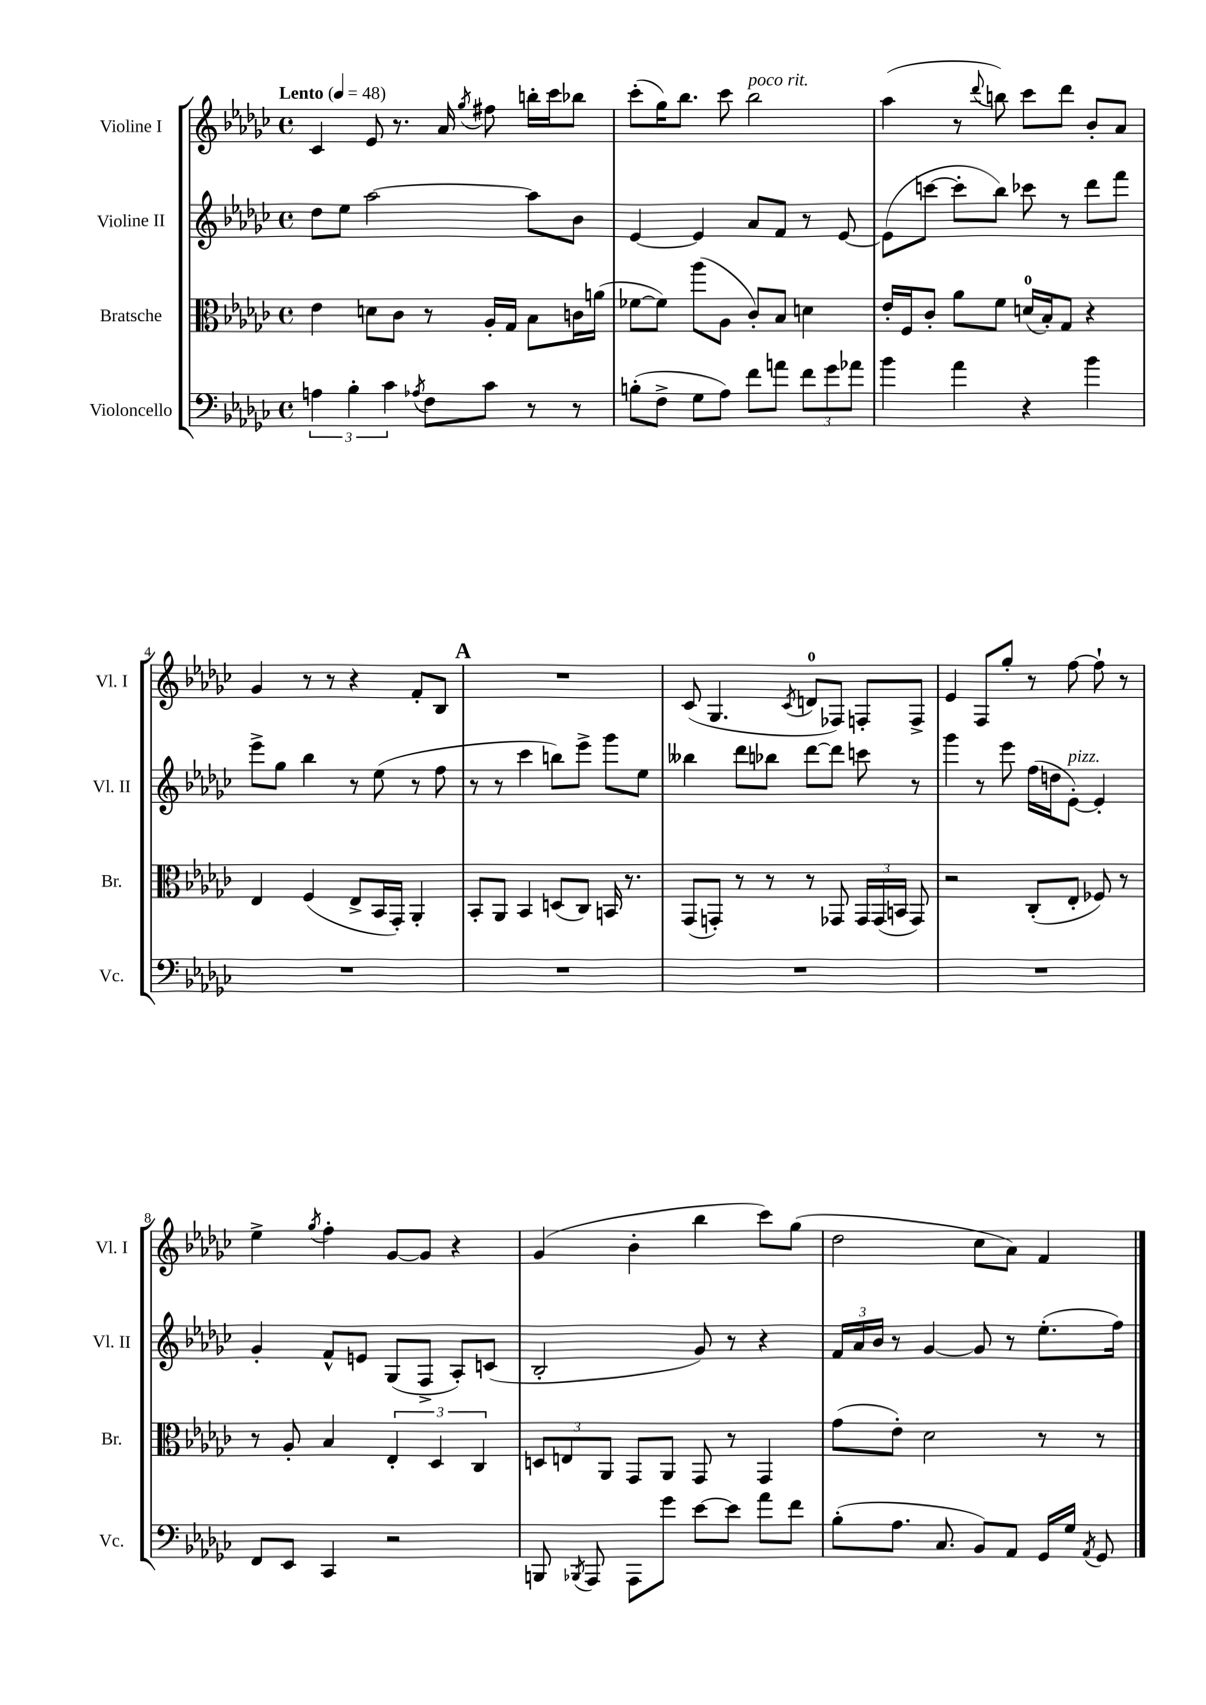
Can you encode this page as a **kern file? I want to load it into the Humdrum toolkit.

**kern	**kern	**kern	**kern
*staff4	*staff3	*staff2	*staff1
*clefF4	*clefC3	*clefG2	*clefG2
*k[b-e-a-d-g-c-]	*k[b-e-a-d-g-c-]	*k[b-e-a-d-g-c-]	*k[b-e-a-d-g-c-]
*M4/4	*M4/4	*M4/4	*M4/4
*met(c)	*met(c)	*met(c)	*met(c)
*MM48	*MM48	*MM48	*MM48
6A\	4e-\	8dd-\L	4c-/
.	.	8ee-\J	.
6B-'\	.	.	.
.	8d\L	[2aa-\	8e-/
6c-\	.	.	.
.	8c-\J	.	8.r
8qA-/	.	.	.
8F\L	8r	.	.
.	.	.	16a-/
.	.	.	8qgg-/
8c-\J	16A-'/LL	.	8ff#\
.	16G-/JJ	.	.
8r	8B-\L	8aa-\]L	16bb'\LL
.	.	.	16ccc-\J
8r	16c\L	8b-\J	8bb-\J
.	(16a\JJ	.	.
=	=	=	=
(8B'\L	[8f-\L	[4e-/	(8ccc-'\L
8F^\J	8f-\]J)	.	16gg-\K)
.	.	.	8.bb-\J
8G-\L	(8aa-\L	4e-/]	.
8A-\J)	8A-\J	.	8ccc-\
8f\L	8c-'/L)	8a-/L	2bb-\
8a\J	8B-/J	8f/J	.
12f\L	4d\	8r	.
12g-\	.	.	.
.	.	[8e-/	.
12a-\J	.	.	.
=	=	=	=
4b-\	16e-'/LL	(8e-\]L	(4aa-\
.	16F/J	.	.
.	8c-'/J	[8ccc\J	.
4a-\	8a-\L	8ccc'\]L	8r
.	.	.	8qqddd-/
.	8f\J	8bb-\J)	8bb\)
4r	(16d/LL	8ccc-\	8ccc-\L
.	16B-'/J)	.	.
.	8G-/J	8r	8ddd-\J
4b-\	4r	8ddd-\L	8b-'/L
.	.	8fff\J	8a-/J
=	=	=	=
1r	4E-/	8eee-^\L	4g-/
.	.	8gg-\J	.
.	(4F/	4bb-\	8r
.	.	.	8r
.	8E-^/L	8r	4r
.	16BB-/L	(8ee-\	.
.	16GG-'/JJ)	.	.
.	4AA-'/	8r	8f'/L
.	.	8ff\	8B-/J
=	=	=	=
1r	8BB-'/L	8r	1r
.	8AA-/J	8r	.
.	4BB-/	4ccc-\	.
.	(8D/L	8bb\L)	.
.	8C-/J)	8eee-^\J	.
.	16BB/	8ggg-\L	.
.	8.r	.	.
.	.	8ee-\J	.
=	=	=	=
1r	(8GG-/L	4bb--\	(8c-/
.	8GG'/J)	.	4.G-/
.	8r	8ddd-\L	.
.	8r	8bb-\J	.
.	.	.	8qc-/
.	8r	[8ddd-\L	8d/L
.	8GG-/	8ddd-\]J	8F-/J)
.	24GG-/LL	8ccc\	8F'/L
.	(24GG-/	.	.
.	24BB/JJ	.	.
.	8GG-/)	8r	8F^/J
=	=	=	=
1r	2r	4ggg-\	4e-/
.	.	8r	8F/L
.	.	8eee-\	8gg-'/J
.	(8C-'/L	(16ff\LL	8r
.	.	16dd\J	.
.	8E-'/J	[8e-'\J)	[8ff\
.	8F-/)	4e-'/]	8ff`\]
.	8r	.	8r
=	=	=	=
8FF/L	8r	4g-'/	4ee-^\
8EE-/J	8A-'/	.	.
.	.	.	8qgg-/
4CC-/	4B-/	8f^^/L	4ff'\
.	.	8e/J	.
2r	6E-'/	(8G-/L	[8g-/L
.	.	8F^/J	8g-/]J
.	6D-/	.	.
.	.	8A-'/L)	4r
.	6C-/	.	.
.	.	(8c/J	.
=	=	=	=
8BBB/	12D/L	2B-'/	(4g-/
.	12E/	.	.
8qBBB-/	.	.	.
8AAA-/	.	.	.
.	12AA-/J	.	.
8AAA-\L	8GG-/L	.	4b-'\
8g-\J	8AA-/J	.	.
[8e-\L	8GG-/	8g-/)	4bb-\
8e-\]J	8r	8r	.
8a-\L	4GG-/	4r	8ccc-\L)
8f\J	.	.	(8gg-\J
=	=	=	=
(8B-'\L	(8g-\L	24f/LL	2dd-\
.	.	24a-/	.
.	.	24b-/JJ	.
8.A-\J	8e-'\J)	8r	.
.	2d-\	[4g-/	.
8.C-/	.	.	.
8BB-/L)	.	8g-/]	8cc-\L
8AA-/J	.	8r	8a-\J)
16GG-/LL	8r	(8.ee-'\L	4f/
16G-/JJ	.	.	.
8qAA-/	.	.	.
8GG-/	8r	.	.
.	.	16ff\Jk)	.
==	==	==	==
*-	*-	*-	*-
